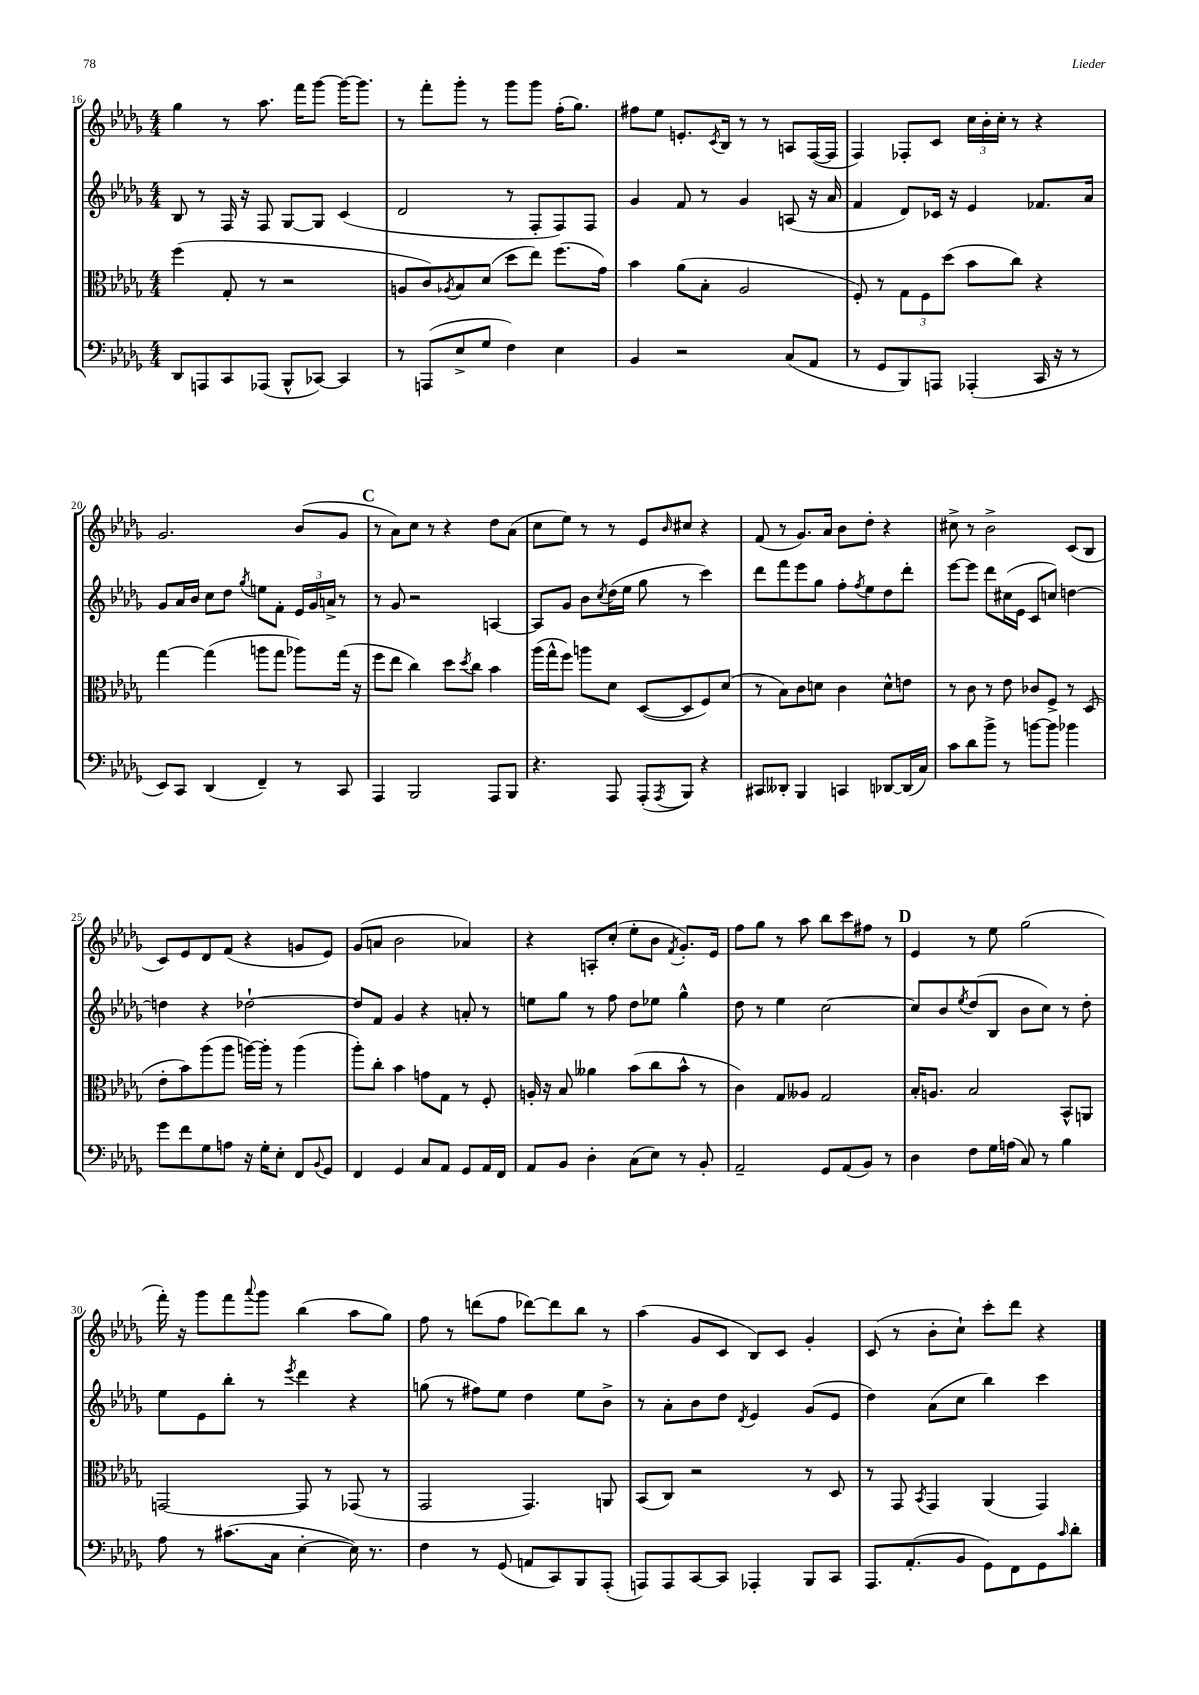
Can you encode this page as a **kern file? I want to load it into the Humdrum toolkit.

**kern	**kern	**kern	**kern
*part4	*part3	*part2	*part1
*staff4	*staff3	*staff2	*staff1
*clefF4	*clefC3	*clefG2	*clefG2
*k[b-e-a-d-g-]	*k[b-e-a-d-g-]	*k[b-e-a-d-g-]	*k[b-e-a-d-g-]
*M4/4	*M4/4	*M4/4	*M4/4
=16	=16	=16	=16
8DD-/L	(4ff\	8B-/	4gg-\
8AAAn/	.	8r	.
8CC/	8G-'/	16F/	8r
.	.	16r	.
(8AAA-X/J	8r	8F/	8.aa-\
8BBB-^^/L	2r	[8G-/L	.
.	.	.	16fff\KL
[8CC-X/J)	.	8G-/J]	[8ggg-\J
4CC-/]	.	(4c/	16ggg-\KL_
.	.	.	8.ggg-\J]
=17	=17	=17	=17
8r	8An/L	2d-/	8r
(8AAAn/L	8c/)	.	8fff'\L
.	8qA-X/	.	.
8E-^/	8B-/	.	8ggg-'\J
8G-/J	(8d-/J	.	8r
4F\)	8dd-\L	8r	8ggg-\L
.	8ee-\J)	8F'/L	8ggg-\J
4E-\	(8.ff\L	8F/)	(16ff'\KL
.	.	.	8.gg-\J)
.	.	8F/J	.
.	16g-\Jk)	.	.
=18	=18	=18	=18
4BB-/	4b-\	4g-/	8ff#X\L
.	.	.	8ee-\J
2r	(8a-\L	8f/	8.en'/L
.	8B-'\J	8r	.
.	.	.	8qc/
.	.	.	16B-/Jk
.	2A-/	4g-/	8r
.	.	.	8r
(8C/L	.	(8An/	8An/L
8AA-/J	.	16r	([16F/L
.	.	16a-/	16F/JJ]
=19	=19	=19	=19
8r	8F'/)	4f/	4F/)
8GG-/L	8r	.	.
8BBB-/)	12G-\L	8d-/L)	8F-X'/L
.	12F\	.	.
8AAAn/J	.	16c-X/Jk	8c/J
.	(12dd-\J	.	.
.	.	16r	.
(4AAA-X'/	8b-\L	4e-/	24cc\LL
.	.	.	24b-'\
.	.	.	24cc'\JJ
.	8cc\J)	.	8r
16CC/	4r	8.f-X/L	4r
16r	.	.	.
8r	.	.	.
.	.	16a-/Jk	.
!!LO:LB:g=z
=20	=20	=20	=20
8EE-/L)	[4gg-\	8g-/L	2.g-/
8CC/J	.	16a-/L	.
.	.	16b-/JJ	.
(4DD-/	(4gg-\]	8cc\L	.
.	.	8dd-\J	.
.	.	8qgg-/	.
4FF~/)	8aan\L	8een\L	.
.	8gg-\J	8f'\J	.
8r	8aa-X\L)	24e-/LL	(8b-/L
.	.	24g-/	.
.	.	24an^/JJ	.
8CC/	(16gg-\Jk	8r	8g-/J
.	16r	.	.
!!LO:REH:place=s1:t=C
=21	=21	=21	=21
4AAA-/	8ff\L	8r	8r
.	8ee-\J	8g-/	8a-\L)
2BBB-/	4cc\)	2r	8cc\J
.	.	.	8r
.	8dd-\L	.	4r
.	8qdd-/	.	.
.	8cc\J	.	.
8AAA-/L	4b-\	[4An/	8dd-\L
8BBB-/J	.	.	(8a-\J
=22	=22	=22	=22
4.r	(16aa-\LL	8A/L]	8cc\L
.	16gg-^^\J	.	.
.	8ff\J)	8g-/J	8ee-\J)
.	8aan\L	8b-\L	8r
.	.	8qcc/	.
8AAA-/	8d-\J	(16dd-\L	8r
.	.	16ee-\JJ	.
(8AAA-'/L	([8D-/L	8gg-\	8e-/L
8qAAA-/	.	.	16qqb-/
8BBB-/J)	8D-/]	8r	8cc#X/J
4r	8F/)	4ccc\)	4r
.	(8d-/J	.	.
=23	=23	=23	=23
8CC#X/L	8r	8ddd-\L	(8f/
8DD--X'/J	8B-\L)	8fff\	8r
4BBB-/	8c\	8eee-\	8.g-/L)
.	8dn\J	8gg-\J	.
.	.	.	16a-/Jk
4CCn/	4c\	8ff'\L	8b-\L
.	.	8qff/	.
.	.	8ee-\	8dd-'\J
[8DD-X/L	8d^^\L	8dd-\	4r
(16DD-/L]	8en\J	8ddd-'\J	.
16C/JJ)	.	.	.
=24	=24	=24	=24
8c\L	8r	[8eee-\L	8cc#X^\
8d-\	8c\	8eee-\J]	8r
8b-^\J	8r	8ddd-\L	2b-^\
8r	8e-\	(16cc#X\L	.
.	.	16e-\JJ	.
[8bn\L	8c-X/L	8c/L	.
8b\J]	8F^/J	8ccn/J)	.
4b-X\	8r	[4ddn\	(8c/L
.	(8D-/	.	8B-/J
!!LO:LB:g=z
=25	=25	=25	=25
8g-\L	8e-'\L	4ddn\]	8c/L)
8f\	8b-\)	.	8e-/
8G-\	(8aa-\	4r	8d-/
8An\J	8aa-\J	.	(8f/J
16r	[16aan\LL)	[2dd-X`\	4r
16G-'\KL	16aa'\JJ]	.	.
8E-'\J	8r	.	.
8FF/L	(4aa\	.	8gn/L
8qqBB-/	.	.	.
8GG-/J	.	.	8e-/J)
=26	=26	=26	=26
4FF/	8aa-'\L)	8dd-/L]	(8g-/L
.	8cc'\J	8f/J	8an/J
4GG-/	4b-\	4g-/	2b-\
8C/L	8gn\L	4r	.
8AA-/J	8G-\J	.	.
8GG-/L	8r	8an'/	4a-X/)
16AA-/L	8F'/	8r	.
16FF/JJ	.	.	.
=27	=27	=27	=27
8AA-/L	16An'/	8een\L	4r
.	16r	.	.
8BB-/J	8B-/	8gg-\J	.
4D-'\	4a--X\	8r	8An'/L
.	.	8ff\	(8cc'/J
(8C\L	(8b-\L	8dd-\L	8ee-'\L
8E-\J)	8cc\	8ee-X\J	8b-\J
.	.	.	8qf/
8r	8b-^^\J	4gg-^^\	8.g-'/L)
8BB-'/	8r	.	.
.	.	.	16e-/Jk
=28	=28	=28	=28
2AA-~/	4c\)	8dd-\	8ff\L
.	.	8r	8gg-\J
.	8G-/L	4ee-\	8r
.	8A--X/J	.	8aa-\
8GG-/L	2G-/	[2cc\	8bb-\L
(8AA-/	.	.	8ccc\
8BB-/J)	.	.	8ff#X\J
8r	.	.	8r
!!LO:REH:place=s1:t=D
=29	=29	=29	=29
4D-\	16B-'/KL	8cc/L]	4e-/
.	8.An/J	.	.
.	.	8b-/	.
.	.	8qee-/	.
8F\L	2B-/	(8dd-/	8r
16G-\L	.	8B-/J	8ee-\
(16An\JJ	.	.	.
8C/)	.	8b-\L	(2gg-\
8r	.	8cc\J)	.
4B-\	8BB-^^/L	8r	.
.	8AAn/J	8dd-'\	.
!!LO:LB:g=z
=30	=30	=30	=30
8A-\	[2GGn/	8ee-\L	16fff'\)
.	.	.	16r
8r	.	8e-\	8ggg-\L
(8.c#X\L	.	8bb-'\J	8fff\
.	.	.	8qqaaa-/
.	.	8r	8ggg-\J
16C\Jk	.	.	.
.	.	8qeee-/	.
[4E-'\	8GG/]	4ddd-\	(4bb-\
.	8r	.	.
16E-\])	(8GG-X/	4r	8aa-\L
8.r	.	.	.
.	8r	.	8gg-\J)
=31	=31	=31	=31
4F\	2GG-/	(8ggn\	8ff\
.	.	8r	8r
8r	.	8ff#X\L)	(8dddn\L
(8GG-/	.	8ee-\J	8ff\J
8AAn/L	4.GG-/)	4dd-\	[8ddd-X\L)
8CC/)	.	.	8ddd-\]
8BBB-/	.	8ee-\L	8bb-\J
(8AAA-'/J	8AAn/	8b-^\J	8r
=32	=32	=32	=32
8AAAn/L)	(8BB-/L	8r	(4aa-\
8AAA/	8C/J)	8a-'\L	.
[8CC/	2r	8b-\	8g-/L
8CC/J]	.	8dd-\J	8c/J
.	.	8qd-/	.
4AAA-X'/	.	4e-/	8B-/L)
.	.	.	8c/J
8BBB-/L	8r	(8g-/L	4g-'/
8CC/J	8D-/	8e-/J	.
=33	=33	=33	=33
8.AAA-/L	8r	4dd-\)	(8c/
.	8GG-/	.	8r
(8.AA-'/	.	.	.
.	8qBB-/	.	.
.	4GG-/	(8a-\L	8b-'\L
8BB-/J	.	8cc\J	8cc`\J)
8GG-\L)	(4AA-/	4bb-\)	8ccc'\L
8FF\	.	.	8ddd-\J
8GG-\	4GG-/)	4ccc\	4r
16qqc/	.	.	.
8d-'\J	.	.	.
==	==	==	==
*-	*-	*-	*-
